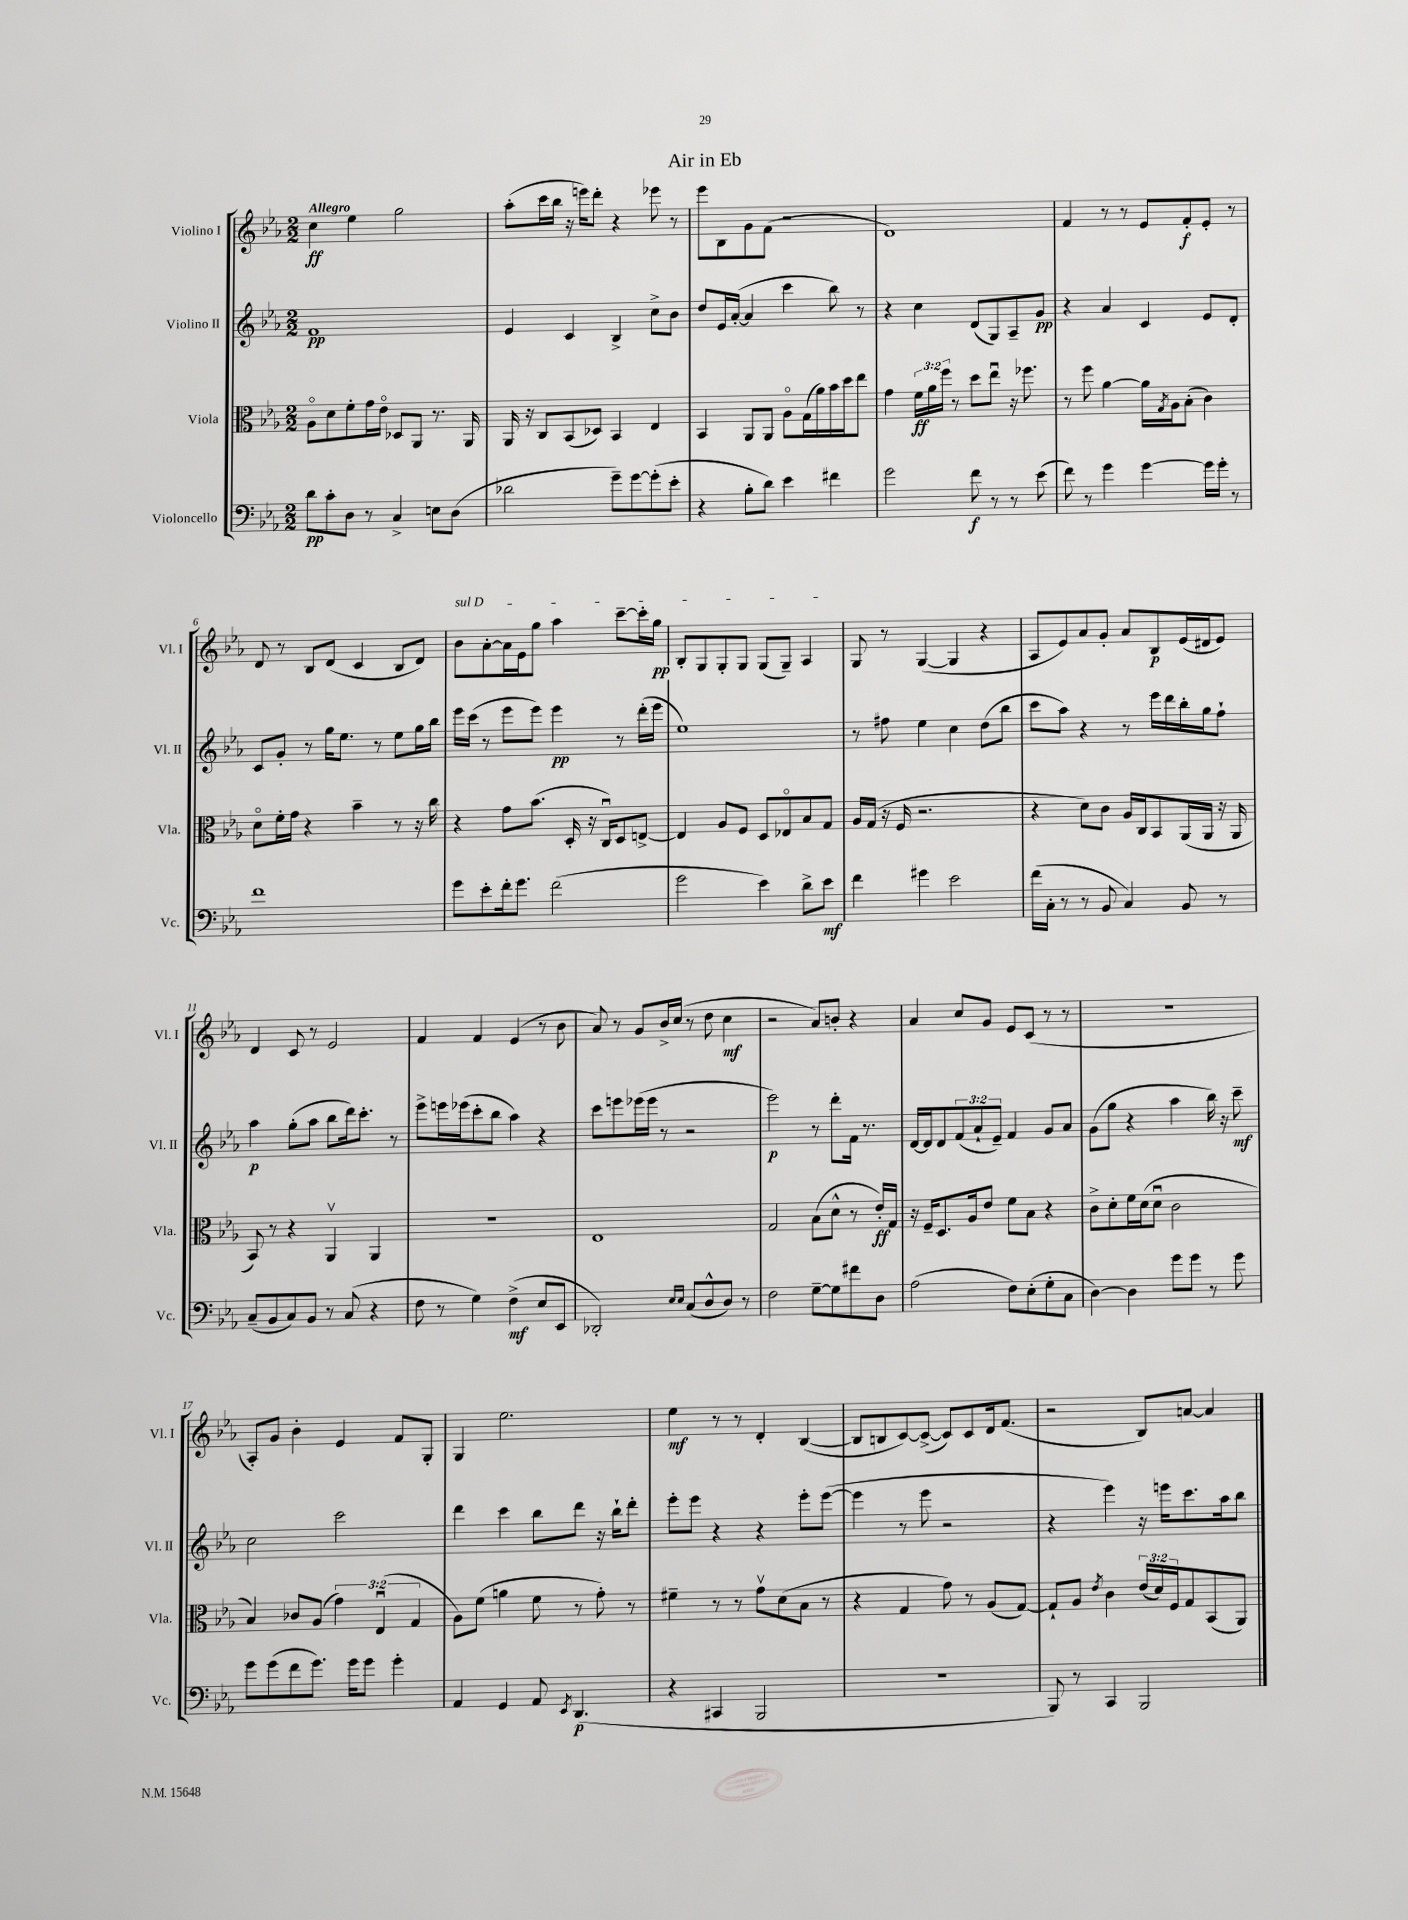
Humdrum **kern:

**kern	**dynam	**kern	**dynam	**kern	**dynam	**kern	**dynam
*part4	*part4	*part3	*part3	*part2	*part2	*part1	*part1
*staff4	*staff4	*staff3	*staff3	*staff2	*staff2	*staff1	*staff1
*I"Violoncello	*	*I"Viola	*	*I"Violino II	*	*I"Violino I	*
*I'Vc.	*	*I'Vla.	*	*I'Vl. II	*	*I'Vl. I	*
*clefF4	*	*clefC3	*	*clefG2	*	*clefG2	*
*k[b-e-a-]	*	*k[b-e-a-]	*	*k[b-e-a-]	*	*k[b-e-a-]	*
*M2/2	*	*M2/2	*	*M2/2	*	*M2/2	*
=1	=1	=1	=1	=1	=1	=1	=1
!	!	!	!	!	!	!LO:TX:a:B:t=Allegro	!
8d\L	pp	8A-\L	.	1f	pp	4cc\	ff
8c'\	.	8d\	.	.	.	.	.
8D\J	.	8f'\	.	.	.	4ee-\	.
8r	.	16g\L	.	.	.	.	.
.	.	16e-\JJ	.	.	.	.	.
4C^/	.	8D-X/L	.	.	.	2gg\	.
.	.	8AA-/J	.	.	.	.	.
8En\L	.	8.r	.	.	.	.	.
(8D\J	.	.	.	.	.	.	.
.	.	16AA-/	.	.	.	.	.
=2	=2	=2	=2	=2	=2	=2	=2
2d-X\	.	16AA-/	.	4e-/	.	(8aa-'\L	.
.	.	16r	.	.	.	.	.
.	.	8C/L	.	.	.	16ccc\L	.
.	.	.	.	.	.	16bb-\JJ	.
.	.	(8BB-/	.	4c/	.	16r	.
.	.	.	.	.	.	16eeen\KL)	.
.	.	8D-X/J)	.	.	.	8ddd'\J	.
8g~\L)	.	4BB-/	.	4B-^/	.	4r	.
[8g\	.	.	.	.	.	.	.
(8g'\]	.	4E-/	.	8cc^\L	.	8eee-X\	.
8e-'\J	.	.	.	8b-\J	.	8r	.
=3	=3	=3	=3	=3	=3	=3	=3
4r	.	4BB-/	.	8dd/L	.	8eee-\L	.
.	.	.	.	16e-/L	.	8B-\	.
.	.	.	.	([16a-'/JJ	.	.	.
8B-'\L	.	8AA-/L	.	4a-/]	.	8g\	.
8d\J)	.	8AA-/J	.	.	.	(8f\J	.
4e-\	.	8A-\L	.	4ccc\	.	2r	.
.	.	(16G\L	.	.	.	.	.
.	.	16a-\)	.	.	.	.	.
4f#X\	.	16b-\	.	8bb-\)	.	.	.
.	.	16dd\J	.	.	.	.	.
.	.	8ee-\J	.	8r	.	.	.
=4	=4	=4	=4	=4	=4	=4	=4
2g\	.	4g\	.	4r	.	1d)	.
.	.	24f\LL	ff	4cc\	.	.	.
.	.	24a-\	.	.	.	.	.
.	.	24ff\JJ	.	.	.	.	.
.	.	8r	.	.	.	.	.
8f\	f	8dd\L	.	(8d/L	.	.	.
8r	.	8ee-u\J	.	8G/)	.	.	.
8r	.	16r	.	8A-~/	.	.	.
.	.	8.ff-X\	.	.	.	.	.
(8e-\	.	.	.	8g/J	pp	.	.
=5	=5	=5	=5	=5	=5	=5	=5
8f\)	.	8r	.	4r	.	4f/	.
8r	.	8ff\	.	.	.	.	.
4g\	.	[4a-\	.	4a-/	.	8r	.
.	.	.	.	.	.	8r	.
[4g\	.	16a-\LL]	.	4c/	.	8e-/L	.
.	.	8qG/	.	.	.	.	.
.	.	16A-\J	.	.	.	.	.
.	.	(8B-'\J	.	.	.	8f'/	f
16g\LL]	.	4c\)	.	8e-/L	.	8e-'/J	.
16g'\JJ	.	.	.	.	.	.	.
8r	.	.	.	8d'/J	.	8r	.
!!LO:LB:g=z
=6	=6	=6	=6	=6	=6	=6	=6
1f	.	8d\L	.	8c/L	.	8d/	.
.	.	16f'\L	.	8g'/J	.	8r	.
.	.	16g\JJ	.	.	.	.	.
.	.	4r	.	8r	.	8B-/L	.
.	.	.	.	16gg\KL	.	(8d/J	.
.	.	.	.	8.ee-\J	.	.	.
.	.	4b-~\	.	.	.	4c/	.
.	.	.	.	8r	.	.	.
.	.	8r	.	8ee-\L	.	8B-/L	.
.	.	16r	.	16gg\L	.	8d/J)	.
.	.	16cc\	.	16bb-\JJ	.	.	.
=7	=7	=7	=7	=7	=7	=7	=7
!	!	!	!	!	!	!LO:TX:a:i:t=sul D	!
8g\L	.	4r	.	16eee-\LL	.	8b-\L	.
.	.	.	.	(16ccc\JJ	.	.	.
8e-'\	.	.	.	8r	.	[8a-'\	.
16f'\k	.	8g\L	.	8eee-\L	.	16a-\L]	.
8.g\J	.	.	.	.	.	16e-\J	.
.	.	(8.b-\J	.	8eee-\J)	.	8gg\J	.
(2f\	.	.	.	4eee-\	pp	4aa-\	.
.	.	16D'/	.	.	.	.	.
.	.	16r	.	.	.	.	.
.	.	16Cu/KL)	.	.	.	.	.
.	.	8D/	.	8r	.	[8ccc~\L	.
.	.	[8En^/J	.	(16ddd'\LL	.	16ccc'\L]	.
.	.	.	.	16eee-\JJ	.	16gg\JJ	pp
=8	=8	=8	=8	=8	=8	=8	=8
2g\	.	4E/]	.	1ee-)	.	8B-'/L	.
.	.	.	.	.	.	8G/	.
.	.	8A-/L	.	.	.	8G'/	.
.	.	8F/J	.	.	.	8G/J	.
4e-\)	.	8D/L	.	.	.	(8G/L	.
.	.	8E-X/	.	.	.	8G~/J)	.
8d^\L	.	8B-/	.	.	.	4A-/	.
8e-\J	mf	8G/J	.	.	.	.	.
=9	=9	=9	=9	=9	=9	=9	=9
4f\	.	16A-/LL	.	8r	.	8G/	.
.	.	(16G/JJ	.	.	.	.	.
.	.	16r	.	8ff#X\	.	8r	.
.	.	16F/	.	.	.	.	.
4g#X\	.	2.r	.	4ee-\	.	([4G/	.
2e-\	.	.	.	4cc\	.	4G/]	.
.	.	.	.	(8dd\L	.	4r	.
.	.	.	.	8bb-\J	.	.	.
=10	=10	=10	=10	=10	=10	=10	=10
(16f\LL	.	4r	.	8ccc\L	.	8A-/L	.
16C'\JJ	.	.	.	.	.	.	.
8r	.	.	.	8aa-\J)	.	8e-/)	.
8r	.	8d\L)	.	4r	.	8a-/	.
8BB-/	.	8c\J	.	.	.	8g'/J	.
4C/)	.	16A-/LL	.	8r	.	8a-/L	.
.	.	16C/J	.	.	.	.	.
.	.	8BB-/	.	16eee-\LL	.	8B-/	p
.	.	.	.	16ddd\	.	.	.
8BB-/	.	(16AA-/L	.	16bb-'\	.	(16e-/L	.
.	.	16AA-/JJ	.	16gg\J	.	16d#X/J	.
8r	.	16r	.	8ff`\J	.	8e-/J)	.
.	.	16AA-/	.	.	.	.	.
!!LO:LB:g=z
=11	=11	=11	=11	=11	=11	=11	=11
(8C~/L	.	8BB-/)	.	4aa-\	p	4d/	.
8BB-/	.	8r	.	.	.	.	.
8C/)	.	4r	.	(8gg'\L	.	8c/	.
8BB-/J	.	.	.	8aa-\J	.	8r	.
8r	.	4AA-v/	.	8bb-\L	.	2e-/	.
(8C/	.	.	.	16ddd\k)	.	.	.
.	.	.	.	8.ccc'\J	.	.	.
4r	.	4AA-/	.	.	.	.	.
.	.	.	.	8r	.	.	.
=12	=12	=12	=12	=12	=12	=12	=12
8F\	.	1r	.	8eee-^\L	.	4f/	.
8r	.	.	.	16eeen\L	.	.	.
.	.	.	.	(16eee-X\J	.	.	.
4G\)	.	.	.	8ccc'\	.	4f/	.
.	.	.	.	8bb-\J	.	.	.
(4F^\	mf	.	.	4aa-\)	.	(4e-/	.
8E-/L	.	.	.	4r	.	8r	.
8EE-/J	.	.	.	.	.	8b-\	.
=13	=13	=13	=13	=13	=13	=13	=13
2DD-X'/)	.	1E-	.	8ccc\L	.	8a-/)	.
.	.	.	.	8eeen\	.	8r	.
.	.	.	.	(16eee-X\L	.	8g/L	.
.	.	.	.	16eee-\JJ	.	.	.
.	.	.	.	8r	.	16b-^/L	.
.	.	.	.	.	.	(16cc/JJ	.
16qqE-/LL	.	.	.	.	.	.	.
16qqE-/JJ	.	.	.	.	.	.	.
(8C/L	.	.	.	2r	.	8r	.
8D^^/	.	.	.	.	.	8dd\	.
8D/J)	.	.	.	.	.	4cc\	mf
8r	.	.	.	.	.	.	.
=14	=14	=14	=14	=14	=14	=14	=14
2F\	.	2G/	.	2eee-\)	p	2r	.
[8G~\L	.	(8B-\L	.	8r	.	8a-/L)	.
8G\]	.	8d^^\J	.	8ddd'\L	.	8bn'/J	.
8f#X\	.	8r	.	16f\Jk	.	4r	.
.	.	.	.	8.r	.	.	.
8D\J	.	16e-'/LL)	ff	.	.	.	.
.	.	16G/JJ	.	.	.	.	.
=15	=15	=15	=15	=15	=15	=15	=15
(2A-\	.	16r	.	[16d/LL	.	4a-/	.
.	.	16F~/KL	.	16d/J]	.	.	.
.	.	8.D/	.	8d/	.	.	.
.	.	.	.	(12f/	.	8cc/L	.
.	.	16A-/k	.	.	.	.	.
.	.	.	.	12a-`/	.	.	.
.	.	8e-/J	.	.	.	8g/J	.
.	.	.	.	12e-~/J)	.	.	.
8F\L)	.	8f\L	.	4f/	.	8e-/L	.
(8E-'\	.	8B-\J	.	.	.	(8c/J	.
8G'\	.	4r	.	8g/L	.	8r	.
8C\J	.	.	.	8a-/J	.	8r	.
=16	=16	=16	=16	=16	=16	=16	=16
[4D\)	.	8c^\L	.	(8g\L	.	1r	.
.	.	8d'\	.	8gg\J	.	.	.
4D\]	.	16f\L	.	4r	.	.	.
.	.	(16d\J	.	.	.	.	.
.	.	8du\J	.	.	.	.	.
8g\L	.	2c\	.	4aa-\	.	.	.
8g\J	.	.	.	.	.	.	.
8r	.	.	.	16bb-\)	.	.	.
.	.	.	.	16r	.	.	.
8g\	.	.	.	8ccc~\	mf	.	.
!!LO:LB:g=z
=17	=17	=17	=17	=17	=17	=17	=17
8g\L	.	4B-/)	.	2cc\	.	8A-'/L)	.
(8g\	.	.	.	.	.	8g/J	.
8f\	.	8c-X/L	.	.	.	4b-'\	.
8.g\J)	.	(8A-/J	.	.	.	.	.
.	.	6g\)	.	2ccc\	.	4e-/	.
16g\KL	.	.	.	.	.	.	.
8g\J	.	.	.	.	.	.	.
.	.	(6E-u/	.	.	.	.	.
4g'\	.	.	.	.	.	8f/L	.
.	.	6G/	.	.	.	.	.
.	.	.	.	.	.	8G'/J	.
=18	=18	=18	=18	=18	=18	=18	=18
4AA-/	.	8A-\L)	.	4ddd\	.	4G/	.
.	.	(8f\J	.	.	.	.	.
4GG/	.	4an\	.	4ccc\	.	2.ee-\	.
8AA-/	.	8f\	.	8bb-\L	.	.	.
8qEE-/	.	.	.	.	.	.	.
(4.DD/	p	8r	.	8ddd\J	.	.	.
.	.	8g'\)	.	16r	.	.	.
.	.	.	.	16bb-`\KL	.	.	.
.	.	8r	.	8ddd'\J	.	.	.
=19	=19	=19	=19	=19	=19	=19	=19
4r	.	4f#X~\	.	8eee-'\L	.	4ee-\	mf
.	.	.	.	8eee-\J	.	.	.
4CC#X/	.	8r	.	4r	.	8r	.
.	.	8r	.	.	.	8r	.
2BBB-/	.	8gv\L	.	4r	.	4d'/	.
.	.	(8d\	.	.	.	.	.
.	.	8B-\J	.	8eee-'\L	.	([4B-/	.
.	.	8r	.	([8eee-\J	.	.	.
=20	=20	=20	=20	=20	=20	=20	=20
1r	.	4r	.	4eee-\]	.	8B-/L]	.
.	.	.	.	.	.	8Bn/	.
.	.	4G/	.	8r	.	[8c/)	.
.	.	.	.	8eee-\	.	(8c^/J_	.
.	.	8g\)	.	2r	.	8c/L])	.
.	.	8r	.	.	.	8c/	.
.	.	(8A-/L	.	.	.	16d/k	.
.	.	.	.	.	.	(8.f/J	.
.	.	[8G/J)	.	.	.	.	.
=21	=21	=21	=21	=21	=21	=21	=21
8BBB-/)	.	8G`/L]	.	4r	.	2r	.
8r	.	8A-/J	.	.	.	.	.
.	.	8qe-/	.	.	.	.	.
4CC/	.	4c\	.	4eee-\)	.	.	.
2BBB-/	.	(24e-/LL	.	16r	.	8B-/L)	.
.	.	24d/)	.	.	.	.	.
.	.	.	.	16eeen\KL	.	.	.
.	.	24F/J	.	.	.	.	.
.	.	8G/	.	8.ccc\	.	[8an/J	.
.	.	(8BB-/	.	.	.	4a/]	.
.	.	.	.	16aa-\k	.	.	.
.	.	8AA-/J)	.	8bb-\J	.	.	.
==	==	==	==	==	==	==	==
*-	*-	*-	*-	*-	*-	*-	*-
